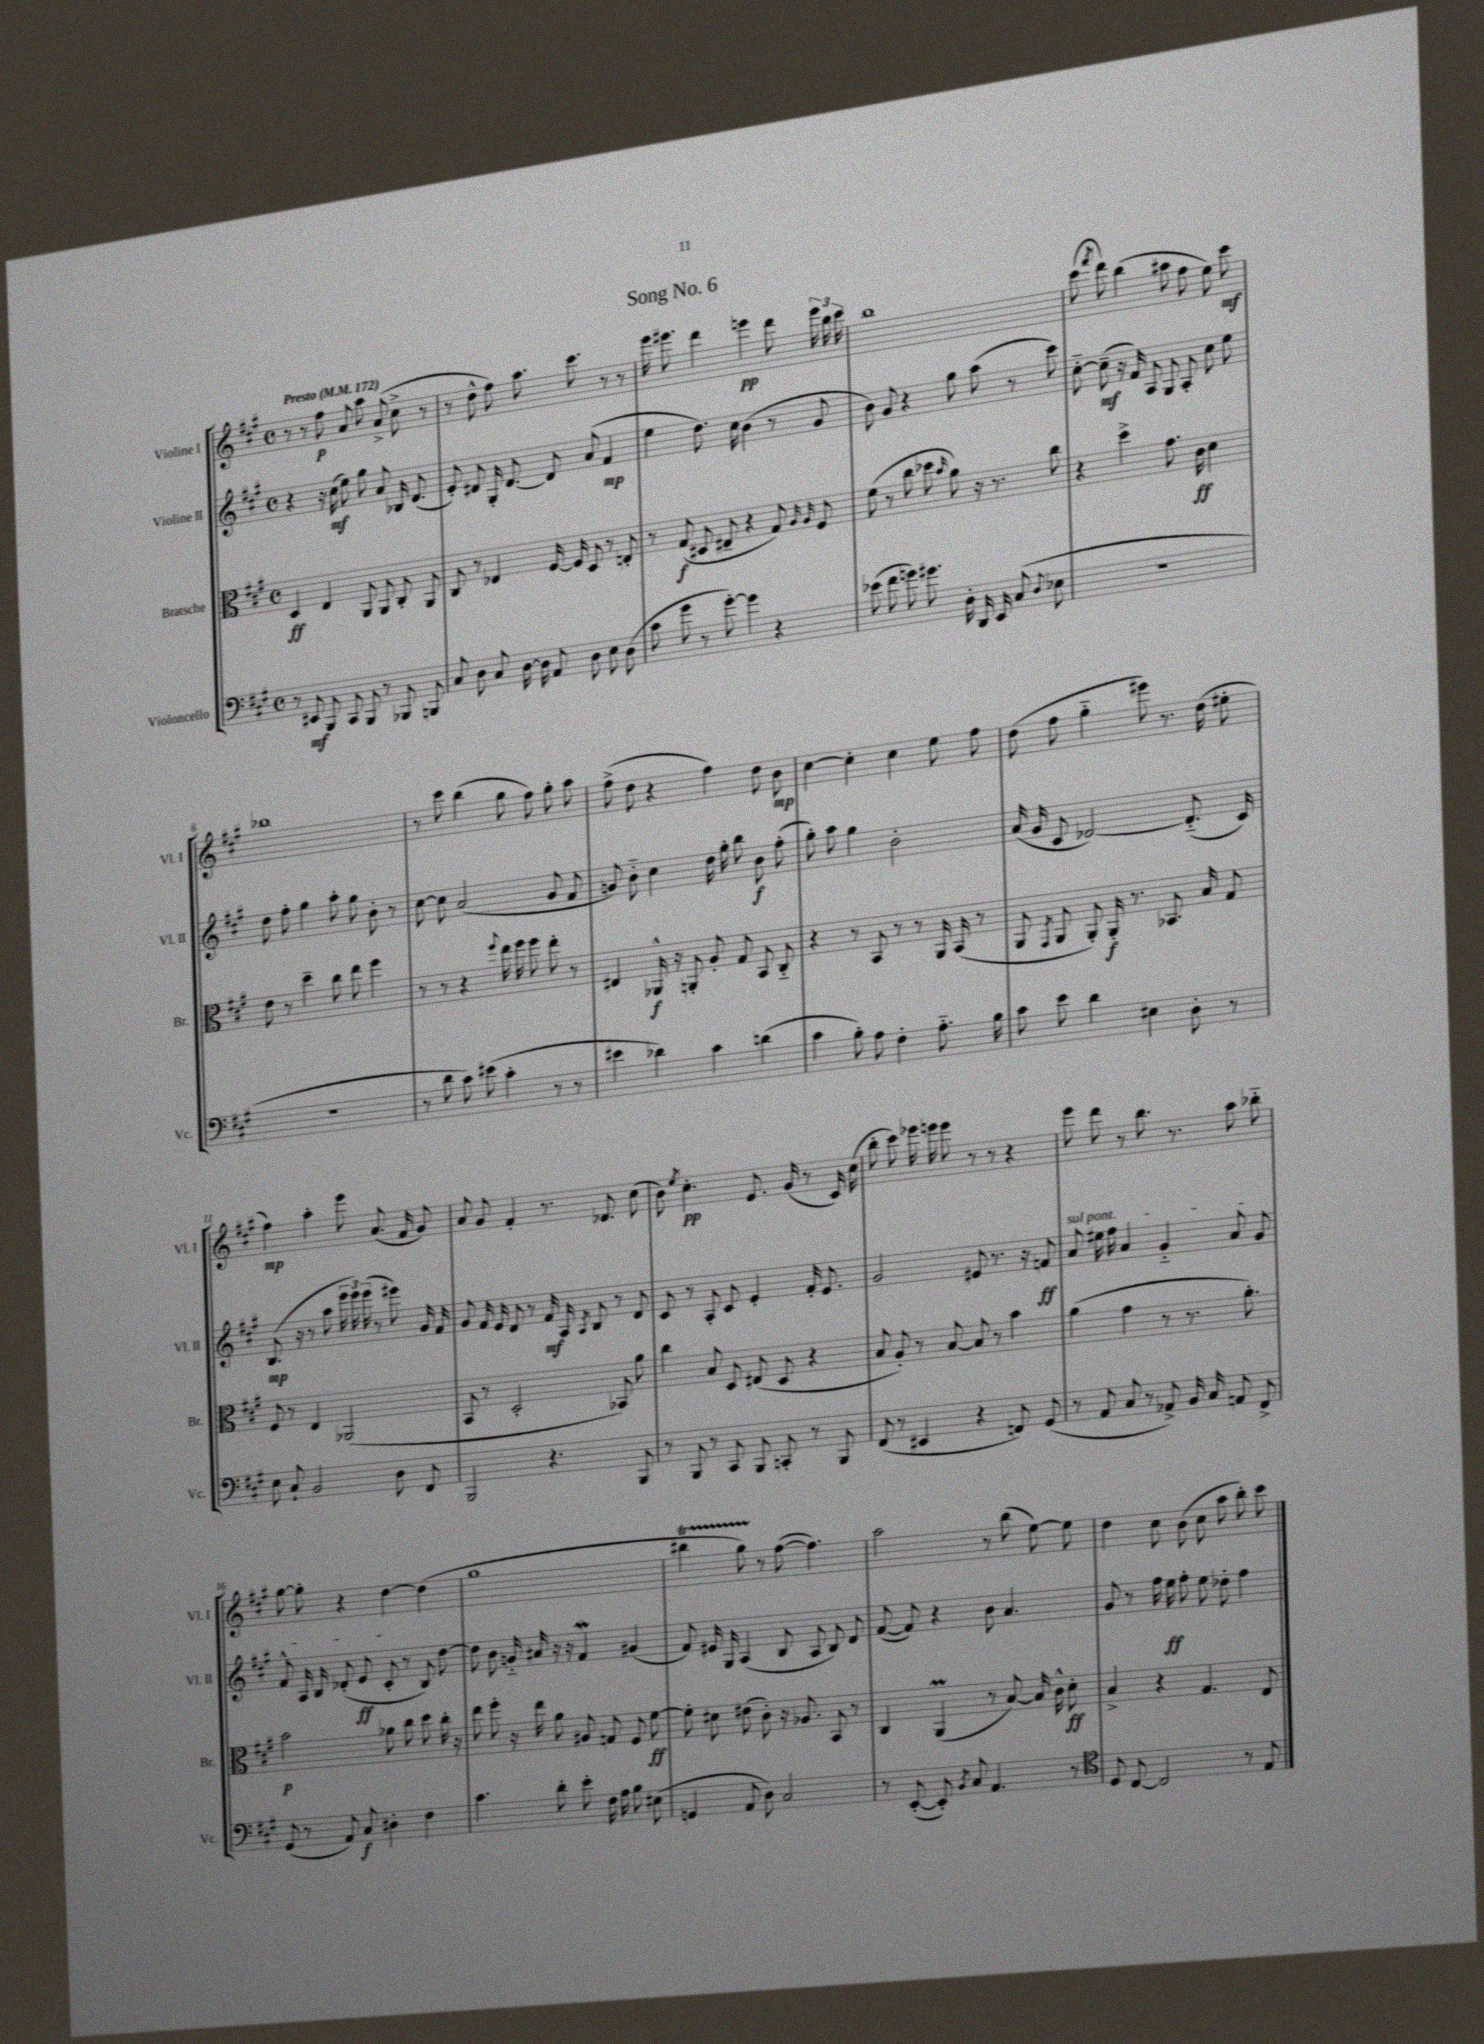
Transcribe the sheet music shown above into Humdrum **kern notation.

**kern	**kern	**kern	**kern
*staff4	*staff3	*staff2	*staff1
*clefF4	*clefC3	*clefG2	*clefG2
*k[f#c#g#]	*k[f#c#g#]	*k[f#c#g#]	*k[f#c#g#]
*M4/4	*M4/4	*M4/4	*M4/4
*met(c)	*met(c)	*met(c)	*met(c)
*MM172	*MM172	*MM172	*MM172
8r	4D	4r	8r
8EE#	.	.	8r
8BBB	4E	16r	8ff#
.	.	(16cc#	.
8CC#	.	8ee)	8a
8BBB	8AA	8gg#	8aa
8r	8AA	8a	(8a^
8BBB-	8C#'	16B-	8cc#^
.	.	(8.d	.
8BBB	8AA	.	8r
=	=	=	=
8C#	8C#	8e')	8r
8D	8r	8d#	8dd^^
8C#	4E-	16G#'	8ff#)
.	.	[8.d#	.
[16D	.	.	8.aa
16D]	.	.	.
8AA	[16F#	8d#]	.
.	16F#]	.	8.ccc#
8D	8D	(8a	.
8E	8r	4f#	8r
(8D	8E'	.	8r
=	=	=	=
8c#	8r	4ee	16eee
.	.	.	8.eee#
8g#	(8G#	.	.
8r	8D#	8.dd)	4ddd
[8g#')	8E#~	.	.
.	.	16cc#	.
4g#]	4r	(4b	4eee
4r	8G#)	8r	8ddd
.	16qqA	.	.
.	16qqA	.	.
.	8F#	8g#	24eee
.	.	.	24bb
.	.	.	24ccc#
=	=	=	=
(8e-	(8f#	8b)	1bb
8f#	8r	8g#	.
8g)	8cc#	4r	.
8.g#	8dd-	.	.
.	16qqb	.	.
.	8a)	8gg#	.
16D'	.	.	.
16DD	16r	(8aa	.
16EE	8.r	.	.
(8C#	.	8r	.
8qqD	.	.	.
8E-	8cc#	8ccc#)	.
=	=	=	=
1r	4r	[8cc#'~	(8ccc#
.	.	.	8qfff#
.	.	(8cc#~]	8ddd)
.	4dd^	16r	(4bb
.	.	16f#)	.
.	.	8A	.
.	8.g#	8G#	8aa#
.	.	8A'	8ff#
.	16c#	.	.
.	4d	8cc#	8ee)
.	.	8ee	8ccc#
=	=	=	=
1r	8e	8dd	1bb-
.	8r	8ff#'	.
.	4dd~	4gg#	.
.	8cc#	8aa'	.
.	8ee	8gg#	.
.	4ff#	8b'	.
.	.	8r	.
=	=	=	=
8r	8r	[8cc#	8r
8d	8r	8cc#]	8ccc#
8c#)	4r	(2a	(4bb
(8e#	.	.	.
.	8qqff#	.	.
4c#'	16ee	.	8gg#
.	16ff#	.	.
.	8ff#	.	8ff#)
8r	8ee'	8g#	8gg#'
8r	8r	8f#	8aa
=	=	=	=
4e#	4E#	8g)	(8ff#^
.	.	8b'~	8dd
4d-)	16AA-^^	4cc#	4r
.	16r	.	.
.	8AA'	.	.
4c#	8A'	16dd	4ff#)
.	.	16gg#'	.
.	8G#	8bb	.
(4d	8BB	8b	8dd
.	8C#'~	(8ff#'	8b
=	=	=	=
4c#	4r	8gg#')	[4cc#
.	.	8aa	.
8B')	8r	4gg#	4cc#']
8A	8BB	.	.
4F#'	8r	2b'	4cc#
.	8r	.	.
8.A'~	16AA	.	8ee
.	(16BB	.	.
.	8r	.	8ff#
16B	.	.	.
=	=	=	=
8c#	8AA	(16a	(8dd
.	.	16g#	.
.	8qGG#	.	.
8e	8AA	8c#	8ff#
4d	8AA')	[2d-)	4gg#'~
.	16AA'	.	.
.	8.r	.	.
4E#	.	.	8eee#)
.	8.BB-	.	8.r
8D'	.	(8.d-'~]	.
.	16B	.	(16dd
8r	8G#	.	8ee#'
.	.	16c#)	.
=	=	=	=
8E	8F#	(8.B	4ff#)
8C#`	8r	.	.
.	.	16r	.
2BB	4E	8r	4aa'
.	.	8aa	.
.	(2AA-	24eee	8eee
.	.	24eee)	.
.	.	(24eee	.
.	.	8r	(8.a
8D	.	8eee#)	.
.	.	.	16f#
8FF#	.	16g#	8g#)
.	.	16f#	.
=	=	=	=
2BBB	8BB	8g#	8a
.	8r	16f#	8g#
.	.	16e	.
.	2D'	8d	4f#'
.	.	8r	.
4.r	.	16f#	8.r
.	.	16A	.
.	.	8qA	.
.	.	8B	.
.	.	.	8.d-
.	8BB-)	8r	.
8BBB	8a	8d	(8cc#
=	=	=	=
8r	4cc#	8c#	8b)
.	.	.	8qee
8BBB	.	8r	4.cc#'
8r	8B	8A'	.
8CC#	8D	8c#	.
8BBB	(8E#	4e'	8.e
8CC'	8D	.	.
.	.	.	(16g#
8r	4r	16f#'	8r
.	.	8.e	.
8BBB	.	.	16c#)
.	.	.	(16cc#
=	=	=	=
(8FF#	8B	2g#	8bb'
8r	8A')	.	8ccc#)
4EE#	8r	.	16eee-
.	.	.	16eee
.	[8B	.	8eee
4r	8B]	8e#	8r
.	8r	8.r	8r
8FF)	4b	.	4r
.	.	16r	.
(8GG#	.	8f	.
=	=	=	=
8r	(4a	8a	8eee
8AA	.	16ee#	8ddd
.	.	16ff#	.
8C#	4g#	4a	8r
8r	.	.	8.bb
8AA-^)	8r	4g#'~	.
.	.	.	8.r
16BB	8.r	.	.
16C#	.	.	.
8AA	.	8a	8aa
.	8.a')	.	.
8FF#^	.	8g#	8bb-'~
=	=	=	=
(8GG#	2b	8f#^^	[8gg#
8r	.	16A	8gg#']
.	.	16B	.
8AA)	.	(8d-'	4r
8C#	.	8e	.
4D#'	8a-	8c#'	[4dd
.	8cc#	8r	.
4F#	8dd	8B)	(4dd]
.	16cc#'	[8dd	.
.	16r	.	.
=	=	=	=
4.c#	8ee	8dd]	1gg#
.	8ff#'	8b	.
.	16r	16g'~	.
.	16ee	16a#	.
8d'	8a	16r	.
.	.	16r	.
8e'	8A#	4f#	.
16F#	8G	.	.
16A	.	.	.
8B	8F#	(4g#	.
(8E#	[8f#	.	.
=	=	=	=
4GG	8f#']	8f#)	4bb#
.	8d#	16e#	.
.	.	16G#	.
8AA	(8e#	(4A	8gg#)
8D)	8c#')	.	8r
2C#	16r	8B	([8ff#
.	8.A-	.	.
.	.	8A	4.ff#])
.	8BB	8B)	.
.	8r	8d	.
=	=	=	=
8r	4C#	([8f#	2aa
([8EE'	.	8f#])	.
8EE'])	(4AA	4r	.
8qBB	.	.	.
8C#	.	.	.
4.AA	8r	8b	8r
.	[8B)	4.a	(8bb
.	16B]	.	[8ee)
.	16c#^^	.	.
8r	8d'	.	8ee]
=	=	=	=
*clefC4	*	*	*
8D	4B^	8g#	4dd
[8C#	.	8r	.
2C#]	4r	16ff#	8cc#
.	.	16ee	.
.	.	8ff#'	(8b
.	4.G#	8ee	8cc#
.	.	8dd-'	8aa
8r	.	4ff#	8bb')
8E	8E	.	8ccc#
==	==	==	==
*-	*-	*-	*-
